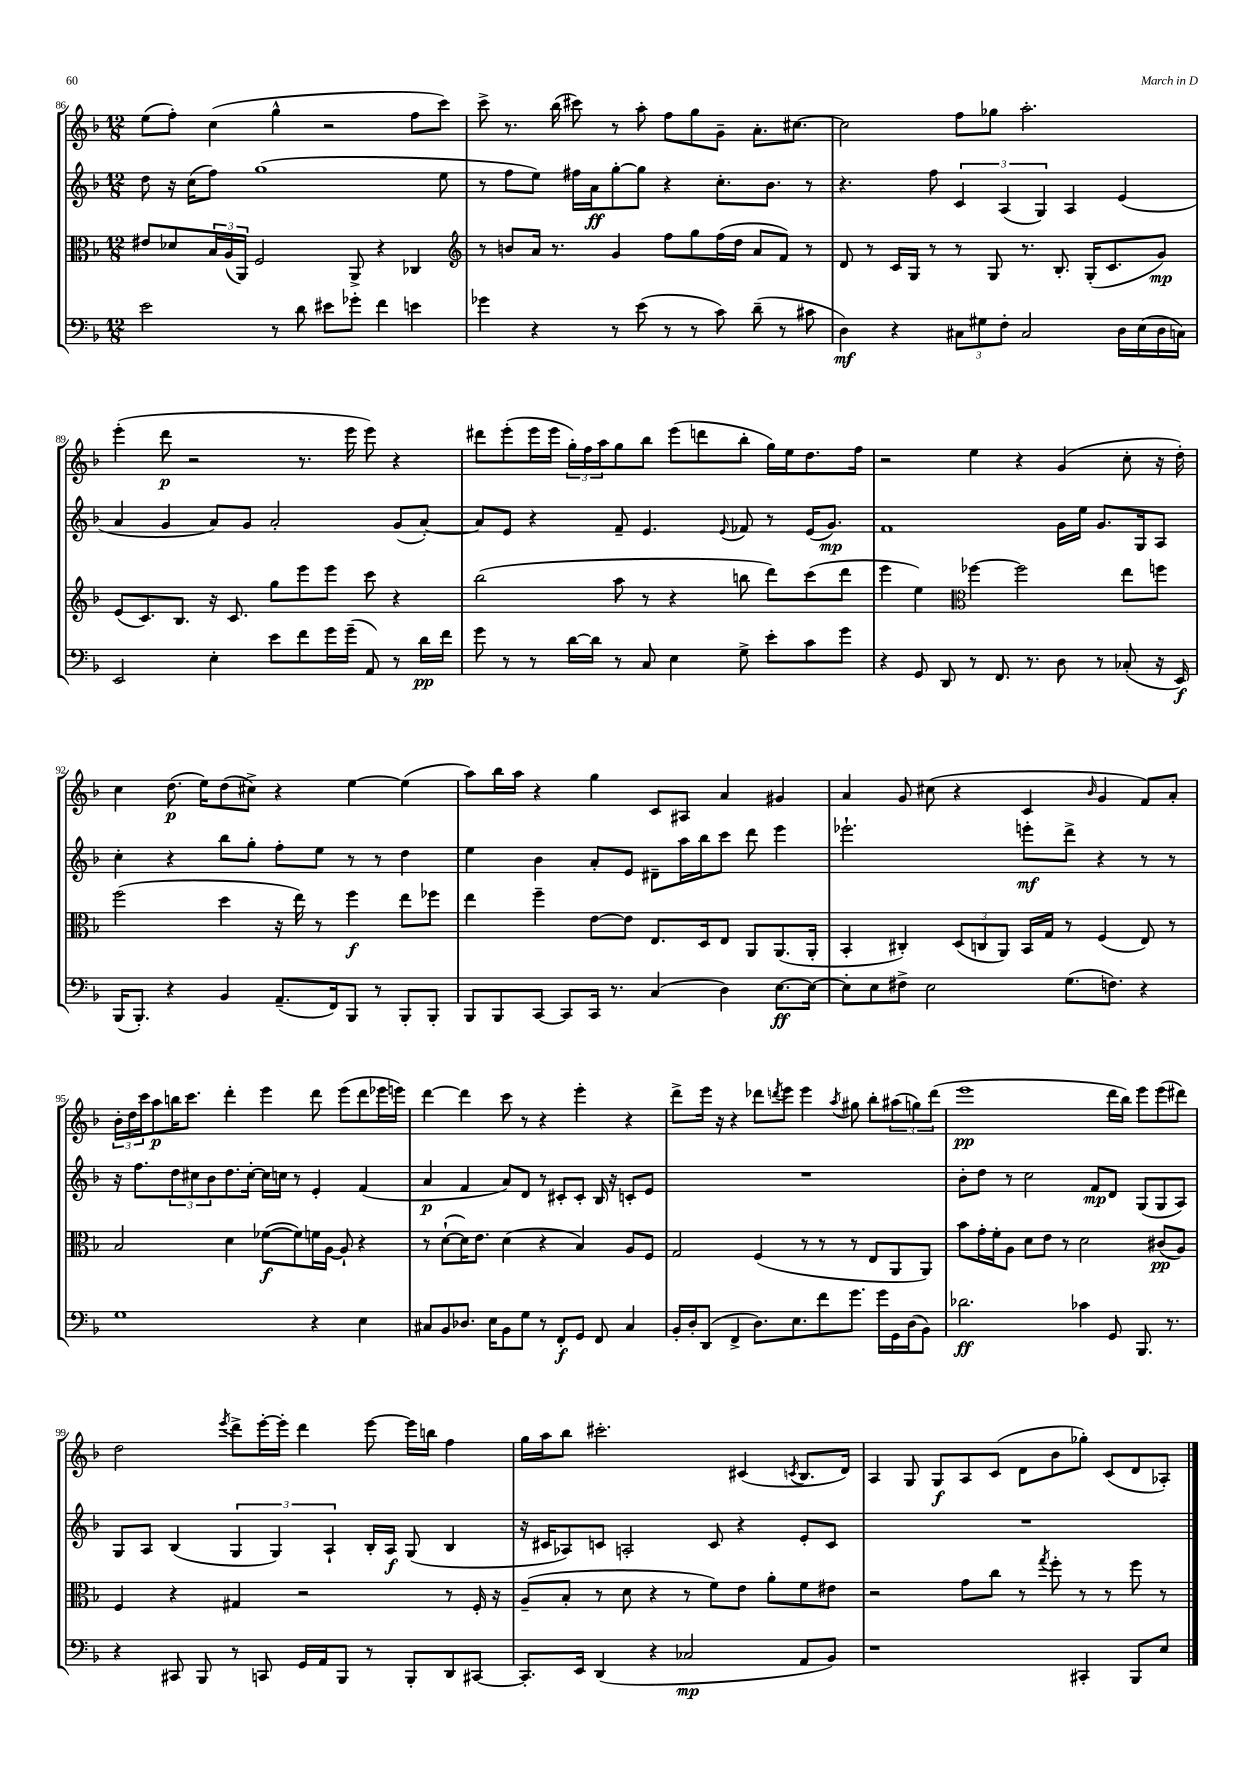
<<
\new StaffGroup <<
\new Staff = "s0" {
    \clef treble \key f \major \numericTimeSignature \time 12/8
    e''8( f''8-.) c''4( g''4-^ r2 f''8 c'''8) |
    c'''8-> r8. bes''16( cis'''8) r8 a''8-. f''8 g''8 g'8-- a'8.-. cis''8.~ |
    cis''2 f''8 ges''8 a''2.-. |
    e'''4-.( d'''8\p r2 r8. e'''16 e'''8) r4 |
    dis'''8 e'''8-.( e'''16 e'''16 \tuplet 3/2 { g''16-.) f''16 a''16 } g''8 bes''8 e'''8( d'''8 bes''8-. g''16) e''16 d''8. f''16 |
    r2 e''4 r4 g'4( c''8-. r16 d''16-.) |
    c''4 d''8.\p( e''16) d''8( cis''8->) r4 e''4~ e''4( |
    a''8) bes''16 a''16 r4 g''4 c'8 ais8 a'4 gis'4 |
    a'4 g'8 cis''8( r4 c'4 \grace { bes'16 } g'4 f'8) a'8-. |
    \tuplet 3/2 { bes'16-. d''16 c'''16 } a''8\p b''16 c'''8. d'''4-. e'''4 d'''8 e'''8( d'''8 ees'''16 e'''16) |
    d'''4~ d'''4 c'''8 r8 r4 e'''4-. r4 |
    d'''8-> e'''16 r16 r4 des'''8 \acciaccatura { d'''8 } e'''8 e'''4 \acciaccatura { a''8 } gis''8 bes''8-. \tuplet 3/2 { ais''8( g''8) d'''8( } |
    e'''1\pp d'''16 bes''16) e'''8 e'''8( dis'''8) |
    d''2 \acciaccatura { e'''8 } d'''8-> e'''16~-. e'''16-. d'''4 e'''8~ e'''16 b''16 f''4 |
    g''16 a''16 bes''8 cis'''2.-. cis'4( \acciaccatura { c'8 } bes8. d'16) |
    a4 g8 g8\f a8 c'8( d'8 bes'8 ges''8-.) c'8( d'8 aes8-.) \bar "|." |
}
\new Staff = "s1" {
    \clef treble \key f \major \numericTimeSignature \time 12/8
    d''8 r16 c''16( f''8) g''1( e''8 |
    r8 f''8 e''8) fis''16 a'16\ff g''8~-. g''8 r4 c''8.-. bes'8. r8 |
    r4. f''8 \tuplet 3/2 { c'4 a4( g4) } a4 e'4( |
    a'4 g'4 a'8) g'8 a'2-. g'8( a'8~-.) |
    a'8 e'8 r4 f'8-- e'4. \appoggiatura { e'8 } fes'8 r8 e'16( g'8.\mp) |
    f'1 g'16 e''16 g'8. g16 a8 |
    c''4-. r4 bes''8 g''8-. f''8-. e''8 r8 r8 d''4 |
    e''4 bes'4 a'8-. e'8 dis'8-- a''16 bes''16 c'''8 d'''8 e'''4 |
    ees'''2.-! e'''8-.\mf d'''8-> r4 r8 r8 |
    r16 f''8. \tuplet 3/2 { d''8 cis''8 bes'8 } d''8. cis''16~-. cis''16 c''16 r8 e'4-. f'4( |
    a'4\p f'4 a'8) d'8 r8 cis'8-. cis'8-. bes16 r16 c'8-. e'8 |
    R1. |
    bes'8-. d''8 r8 c''2 f'8\mp d'8 g8( g8 a8) |
    g8 a8 bes4( \tuplet 3/2 { g4 g4) a4-! } bes16-. a16\f g8( bes4 |
    r16 cis'16 aes8) c'8 a2-. c'8 r4 e'8-. c'8 |
    R1. \bar "|." |
}
\new Staff = "s2" {
    \clef alto \key f \major \numericTimeSignature \time 12/8
    eis'8 des'8 \tuplet 3/2 { bes16 a16( a,16) } f2 a,8-> r4 ces4 |
    \clef treble r8 b'8 a'16 r8. g'4 f''8 g''8 f''16( d''16 a'8 f'8) r8 |
    d'8 r8 c'16 g16 r8 r8 g8 r8. bes8.-. g16-.( c'8. g'8\mp) |
    e'8( c'8.) bes8. r16 c'8. g''8 e'''8 e'''8 c'''8 r4 |
    bes''2( a''8 r8 r4 b''8 d'''8) c'''8( d'''8 |
    e'''4 e''4) \clef alto fes''4~ fes''2 e''8 f''8 |
    f''2( d''4 r16 e''16) r8 f''4\f e''8 fes''8 |
    e''4 f''4-- e'8~ e'8 e8. d16 e8 a,8 a,8.( a,16-. |
    bes,4-. cis4-.) \tuplet 3/2 { d8( c8 a,8) } bes,16 g16 r8 f4( e8) r8 |
    bes2 d'4 fes'8~\f( fes'8) f'16 a16~ a8-! r4 |
    r8 d'8~-!( d'16) e'8. d'4( r4 bes4) a8 f8 |
    g2 f4( r8 r8 r8 e8 a,8 a,8) |
    bes'8 g'16-. f'16-. a8 d'8 e'8 r8 d'2 cis'8\pp( a8) |
    f4 r4 gis4 r2 r8 f16-. r16 |
    a8--( bes8-. r8 d'8 r4 r8 f'8) e'8 a'8-. f'8 eis'8 |
    r2 g'8 c''8 r8 \acciaccatura { g''8 } f''8-. r8 r8 f''8 r8 \bar "|." |
}
\new Staff = "s3" {
    \clef bass \key f \major \numericTimeSignature \time 12/8
    e'2 r8 d'8 eis'8 ges'8-. f'4 e'4 |
    ges'4 r4 r8 e'8( r8 r8 c'8) d'8--( r8 cis'8 |
    d4\mf) r4 \tuplet 3/2 { cis8 gis8 f8-. } cis2 d16 e16( d16 c16) |
    e,2 e4-. e'8 f'8 g'16 g'16--( a,8) r8 d'16\pp f'16 |
    g'8 r8 r8 d'16~ d'16 r8 c8 e4 g8-> e'8-. c'8 g'8 |
    r4 g,8 d,8 r8 f,8. r8. d8 r8 ces8-.( r16 e,16\f) |
    bes,,16( bes,,8.-.) r4 bes,4 a,8.--( f,16) bes,,8 r8 bes,,8-. bes,,8-. |
    bes,,8 bes,,8 c,8~ c,8 c,16 r8. c4( d4) e8.~\ff e16~ |
    e8-. e8 fis8-> e2 g8.( f8.) r4 |
    g1 r4 e4 |
    cis8 bes,8 des8. e16 bes,8 g8 r8 f,8-.\f g,8 f,8 cis4 |
    bes,16-. d16-. d,8( f,4-> d8.) e8. f'8 g'8. g'16 g,16 d16( bes,8) |
    des'2.\ff ces'4 g,8 bes,,8. r8. |
    r4 cis,8 bes,,8 r8 c,8 g,16 a,16 bes,,8 r8 bes,,8-. d,8 cis,8~ |
    cis,8.-. e,16 d,4( r4 ces2\mp a,8 bes,8) |
    r1 cis,4-. bes,,8 e8 \bar "|." |
}
>>
>>
\layout { \context { \Score currentBarNumber = #86 } }
